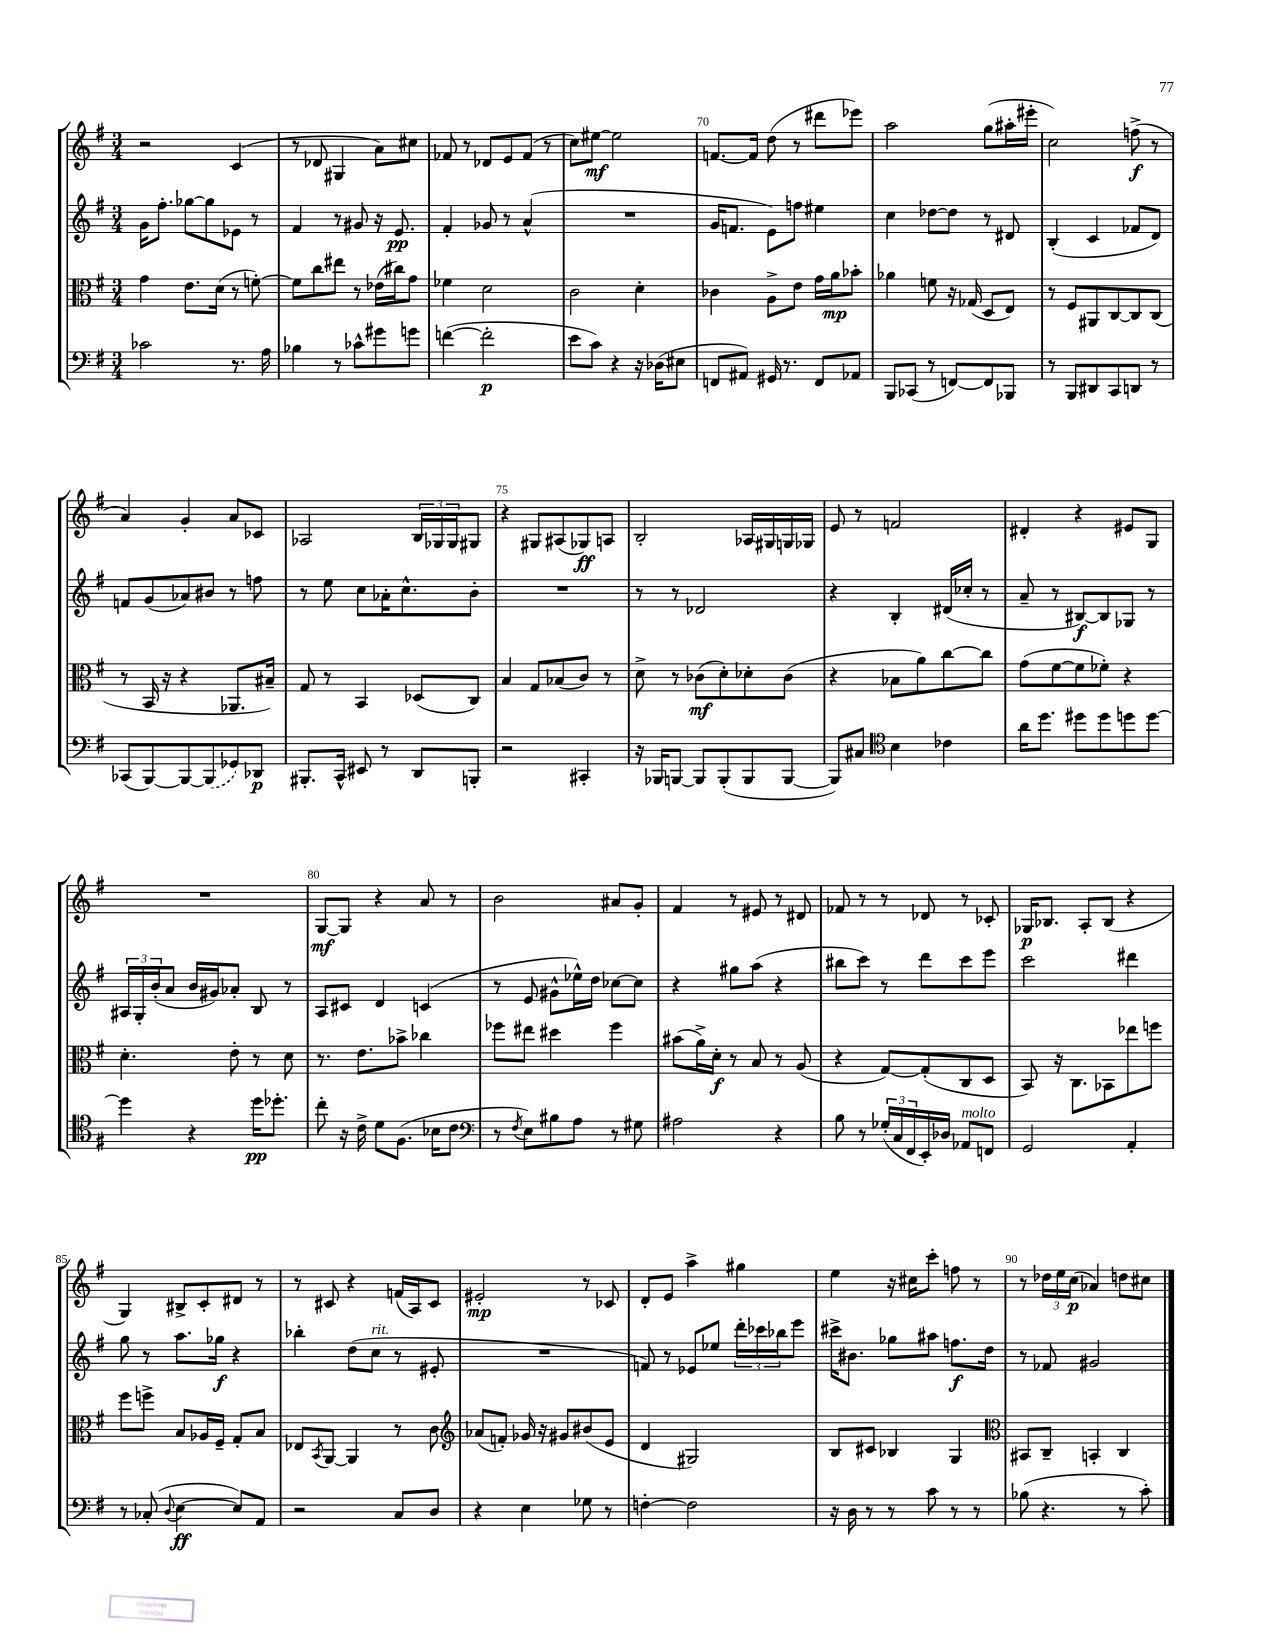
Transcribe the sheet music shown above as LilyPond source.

<<
\new StaffGroup <<
\new Staff = "s0" {
    \clef treble \key g \major \numericTimeSignature \time 3/4
    r2 c'4( |
    r8 des'8 gis4 a'8) cis''8 |
    fes'8 r8 des'8 e'8 fes'8( r8 |
    c''8) eis''8~\mf eis''2 |
    f'8.~ f'16 d''8( r8 dis'''8 ees'''8) |
    a''2 g''8( ais''16-. eis'''16-. |
    c''2) f''8->\f( r8 |
    a'4) g'4-. a'8 ces'8 |
    aes2 \tuplet 3/2 { b16 ges16 ges16 } gis8 |
    r4 gis8 ais8( ges8\ff) a8 |
    b2-. aes16 gis16 g16 ges16 |
    e'8 r8 f'2 |
    dis'4-. r4 eis'8 g8 |
    R2. |
    g8~\mf g8 r4 a'8 r8 |
    b'2 ais'8 g'8-. |
    fis'4 r8 eis'8 r8 dis'8 |
    fes'8 r8 r8 des'8 r8 ces'8-. |
    ges16\p bes8. a8-. bes8( r4 |
    g4) bis8-> c'8-. dis'8 r8 |
    r8 cis'8 r4 f'16( a16) cis'8 |
    eis'2-.\mp r8 ces'8 |
    d'8-. e'8 a''4-> gis''4 |
    e''4 r16 cis''16 c'''8-. f''8 r8 |
    r8 \tuplet 3/2 { des''16 e''16 c''16\p( } aes'4) d''8 cis''8 \bar "|." |
}
\new Staff = "s1" {
    \clef treble \key g \major \numericTimeSignature \time 3/4
    g'16 fis''8.-. ges''8~ ges''8 ees'8 r8 |
    fis'4 r8 gis'8 r16 e'8.\pp |
    fis'4-. ges'8 r8 a'4-^( |
    R2. |
    g'16 f'8. e'8) f''8 eis''4 |
    c''4 des''8~ des''8 r8 dis'8 |
    b4-.( c'4 fes'8 d'8) |
    f'8 g'8( aes'8) bis'8 r8 f''8 |
    r8 e''8 c''8 aes'16-. c''8.-^ b'8-. |
    R2. |
    r8 r8 des'2 |
    r4 b4-. dis'16( ces''16-. r8 |
    a'8-- r8 bis8~\f) bis8 ges8 r8 |
    \tuplet 3/2 { ais16 g16-. b'16-.( } a'8 b'16 gis'16) aes'8-. b8 r8 |
    a8 cis'8 d'4 c'4( |
    r8 e'8 gis'8-^ ees''16-^) d''16 ces''8~ ces''8 |
    r4 gis''8 a''8( r4 |
    bis''8 c'''8) r8 d'''8 c'''8 e'''8 |
    c'''2 dis'''4 |
    g''8 r8 a''8. ges''16\f r4 |
    bes''4-. d''8( c''8^\markup { \italic "rit." } r8 eis'8-. |
    R2. |
    f'8) r8 ees'8 ees''8 \tuplet 3/2 { d'''16-. ces'''16 bes''16 } e'''8 |
    cis'''16-> bis'8. ges''8 ais''8 f''8.\f d''16 |
    r8 fes'8 gis'2 \bar "|." |
}
\new Staff = "s2" {
    \clef alto \key g \major \numericTimeSignature \time 3/4
    g'4 e'8. d'16( r8 f'8~-.) |
    f'8 c''8 eis''8 r8 ees'16( cis''16) g'8 |
    fes'4 d'2 |
    c'2 d'4-. |
    ces'4 a8-> e'8 g'16 a'16\mp bes'8-. |
    aes'4 f'8 r16 ges16( d8 e8) |
    r8 fis8 ais,8 c8~ c8 c8( |
    r8 b,16 r16 r4 aes,8. bis16--) |
    g8 r8 b,4 des8( c8) |
    b4 g8 bes8( c'8) r8 |
    d'8-> r8 ces'8\mf( d'8-.) des'8-. ces'8( |
    r4 bes8 a'8) c''8~ c''8 |
    g'8( fis'8~ fis'8 fes'8-.) r4 |
    d'4.-. e'8-. r8 d'8 |
    r8. e'8. bes'8-> ces''4 |
    fes''8 eis''8 dis''4 fes''4 |
    bis'8( a'16->) d'16-.\f r8 b8 r8 a8( |
    r4 g8~) g8-.( c8 d8 |
    b,8) r16 c8. bes,8 ees''8 f''8 |
    fis''8 f''8-> b8 aes16 fis16-- g8-. b8 |
    ees8 \acciaccatura { b,8 } a,8~ a,4 r8 c'8 |
    \clef treble aes'8( f'8-.) ges'16 r16 gis'8 bis'8( e'8 |
    d'4 gis2) |
    b8 cis'8 bes4 g4 |
    \clef alto bis,8 c8-- b,4-. c4 \bar "|." |
}
\new Staff = "s3" {
    \clef bass \key g \major \numericTimeSignature \time 3/4
    ces'2 r8. a16 |
    bes4 r8 ces'8-^ gis'8 g'8 |
    f'4~( f'2-.\p |
    e'8 c'8) r4 r16 des16( eis8 |
    f,8 ais,8) gis,16 r8. f,8 aes,8 |
    b,,8 ces,8( r8 f,8~) f,8 bes,,8 |
    r8 b,,8 dis,8 c,8 d,8 r8 |
    ces,8( b,,8~) b,,8~ \once \slurDashed b,,8( ges,8) des,8\p |
    bis,,8.-. c,16-^ eis,8 r8 d,8 b,,8-. |
    r2 cis,4-. |
    r16 bes,,16 b,,8~ b,,8 b,,8-.( b,,8 b,,8~ |
    b,,8) cis8 \clef tenor b4 ces'4 |
    a'16 d''8. dis''8 dis''8 d''8 d''8~ |
    d''4 r4 d''16\pp des''8.-. |
    c''8-. r16 c'16-> d'8 fis8.( bes16 c'8 |
    \clef bass r8 \acciaccatura { fis8 } e8) bis8 a8 r8 gis8 |
    ais2 r4 |
    b8 r8 \tuplet 3/2 { ges16-.( c16 fis,16 } e,16-.) des16 aes,8^\markup { \italic "molto" } f,8 |
    g,2 a,4-. |
    r8 ces8-.( \appoggiatura { d8 } e4~\ff e8) a,8 |
    r2 c8 d8 |
    r4 e4 ges8 r8 |
    f4~-. f2 |
    r16 d16 r8 r8 c'8 r8 r8 |
    bes8( r4. r8 c'8-.) \bar "|." |
}
>>
>>
\layout { \context { \Score currentBarNumber = #66 \override BarNumber.break-visibility = ##(#f #t #t) barNumberVisibility = #(every-nth-bar-number-visible 5) } }
